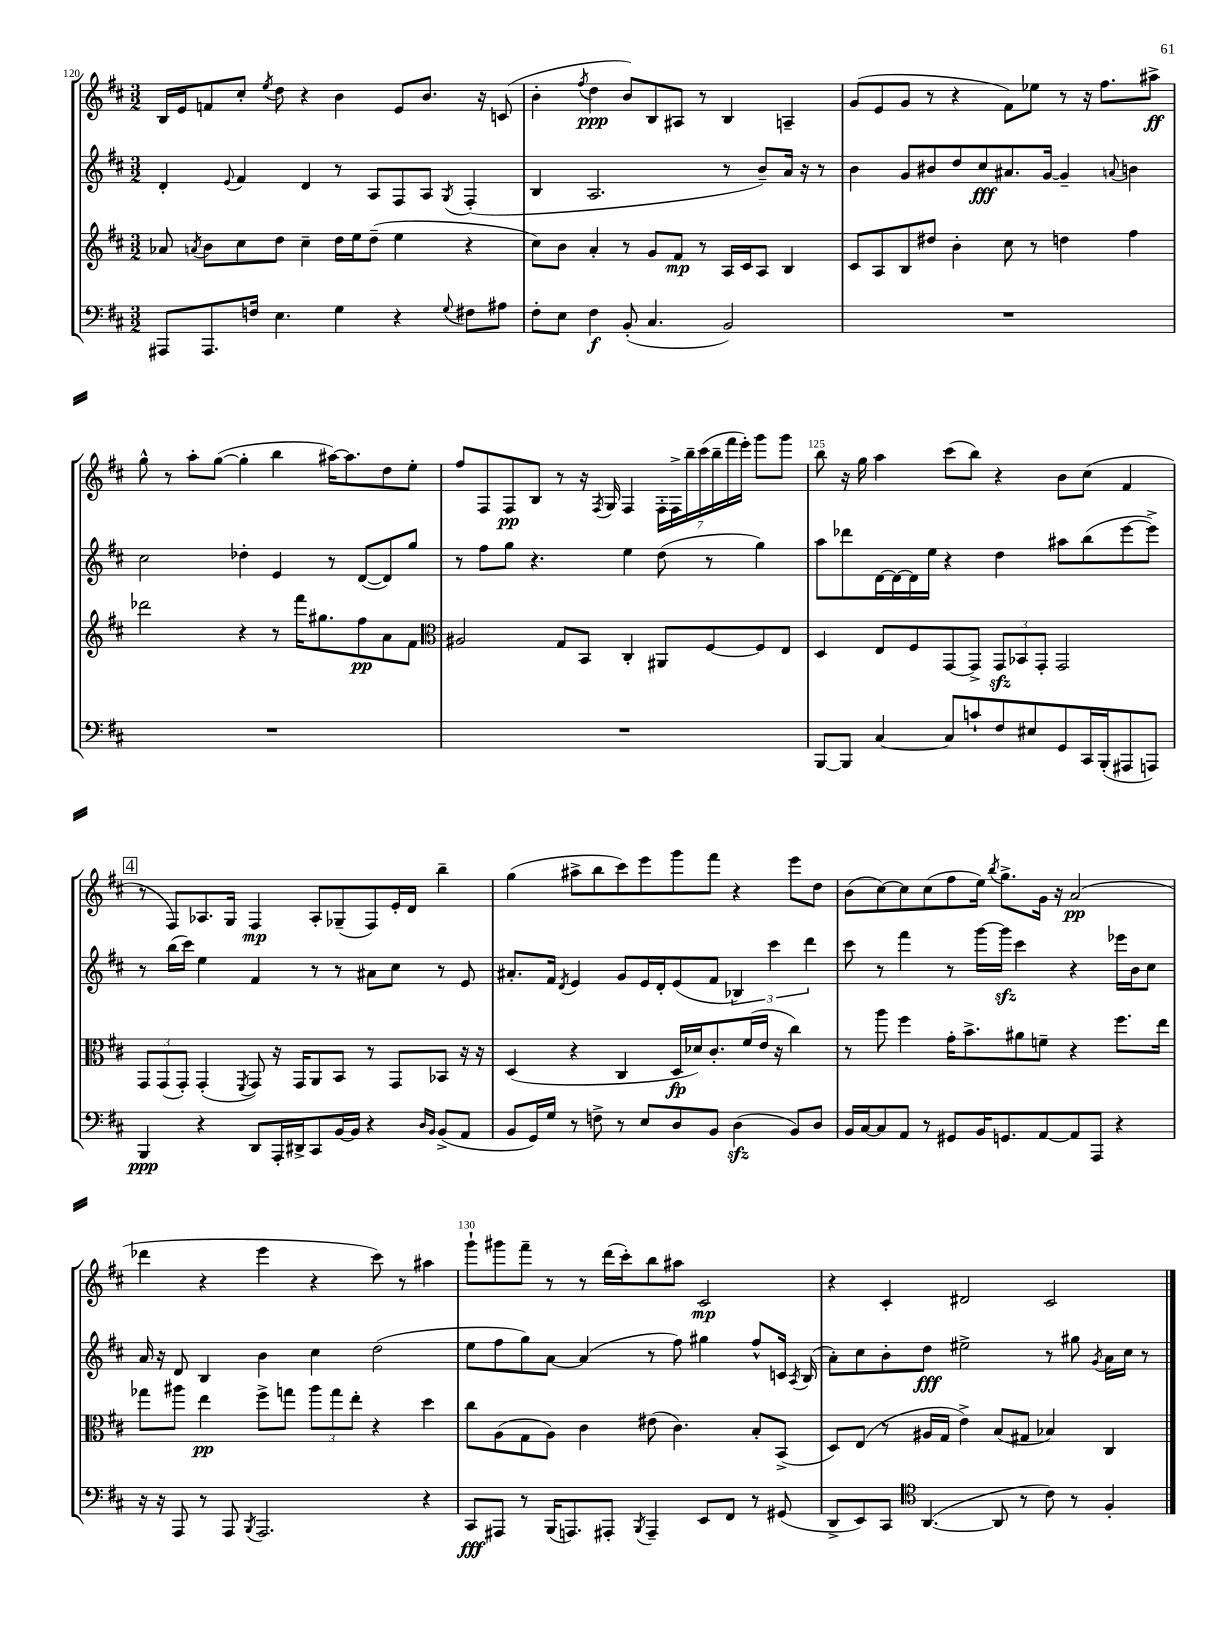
<<
\new StaffGroup <<
\new Staff = "s0" {
    \clef treble \key d \major \numericTimeSignature \time 3/2
    \autoBeamOff b16[ e'16 f'8 cis''8]-. \acciaccatura { e''8 } d''8 r4 b'4 e'8[ b'8.] r16 c'8( |
    b'4-. \acciaccatura { fis''8 } d''4\ppp b'8[) b8 ais8] r8 b4 a4-- |
    g'8[( e'8 g'8] r8 r4 fis'8[) ees''8] r8 r16 fis''8.[ ais''8]->\ff |
    g''8-^ r8 a''8[-. g''8]~( g''4-. b''4 ais''16[~) ais''8. d''8 e''8]-. |
    fis''8[ fis8 fis8\pp b8] r8 r16 \acciaccatura { fis8 } g16 fis4 \tuplet 7/4 { fis16[-. fis16-> b''16-- cis'''16( b''16-- fis'''16 e'''16]-.) } g'''8[ g'''8] |
    b''8 r16 g''16 a''4 cis'''8[( b''8]) r4 b'8[ cis''8]( fis'4 |
    \mark \markup { \box "4" } r8 fis8[) aes8. g16] fis4\mp aes8[-. ges8--( fis8) e'16-. d'16] b''4-- |
    g''4( ais''8[-> b''8 cis'''8) e'''8 g'''8 fis'''8] r4 e'''8[ d''8] |
    b'8[( cis''8~) cis''8 cis''8( fis''8 e''16]) \acciaccatura { b''8 } g''8.[-> g'16] r16 a'2\pp( |
    des'''4 r4 e'''4 r4 cis'''8) r8 ais''4 |
    g'''8[-! gis'''8 fis'''8]-- r8 r8 d'''16[( cis'''16-.) b''8 ais''8] cis'2\mp |
    r4 cis'4-. dis'2 cis'2 \bar "|." |
}
\new Staff = "s1" {
    \clef treble \key d \major \numericTimeSignature \time 3/2
    \autoBeamOff d'4-. \appoggiatura { e'8 } fis'4 d'4 r8 a8[ fis8 a8] \acciaccatura { g8 } fis4-.( |
    b4 a2. r8 b'8[--) a'16] r16 r8 |
    b'4 g'8[ bis'8 d''8 cis''8\fff ais'8. g'16]~ g'4-- \appoggiatura { a'8 } b'4 |
    cis''2 des''4-. e'4 r8 d'8[~( d'8) g''8] |
    r8 fis''8[ g''8] r4. e''4 d''8( r8 g''4) |
    a''8[ des'''8 d'16~ d'16~ d'16 e''16] r4 d''4 ais''8[ b''8( e'''8~ e'''8]->) |
    \mark \markup { \box "4" } r8 b''16[( cis'''16]) e''4 fis'4 r8 r8 ais'8[ cis''8] r8 e'8 |
    ais'8.[-. fis'16] \acciaccatura { d'8 } e'4 g'8[ e'16 d'16-. e'8( fis'8] \tuplet 3/2 { bes4) cis'''4 d'''4 } |
    cis'''8 r8 fis'''4 r8 g'''16[~ g'''16]\sfz cis'''4 r4 ees'''16[ b'16 cis''8] |
    a'16 r16 d'8 b4 b'4 cis''4 d''2( |
    e''8[ fis''8 g''8) a'8]~ a'4( r8 fis''8) gis''4 fis''8[-^ c'16] \acciaccatura { a8 } b16( |
    a'8[-.) cis''8 b'8-. d''8]\fff eis''2-> r8 gis''8 \acciaccatura { g'8 } a'16[ cis''16] r8 \bar "|." |
}
\new Staff = "s2" {
    \clef treble \key d \major \numericTimeSignature \time 3/2
    \autoBeamOff aes'8 \acciaccatura { a'8 } b'8[ cis''8 d''8] cis''4-- d''16[ e''16 d''8]--( e''4 r4 |
    cis''8[) b'8] a'4-. r8 g'8[ fis'8]\mp r8 a16[ cis'16 a8] b4 |
    cis'8[ a8 b8 dis''8] b'4-. cis''8 r8 d''4 fis''4 |
    des'''2 r4 r8 fis'''16[ gis''8. fis''8\pp a'8 fis'8] |
    \clef alto ais2 g8[ b,8] cis4-. ais,8[ fis8~ fis8 e8] |
    d4 e8[ fis8 g,8~ g,8]-> \tuplet 3/2 { g,8[\sfz bes,8 g,8]-. } g,2 |
    \mark \markup { \box "4" } \tuplet 3/2 { g,8[ g,8( g,8]-.) } g,4-.( \acciaccatura { fis,8 } g,8) r16 g,16[ a,8 b,8] r8 g,8[ bes,8] r16 r16 |
    d4( r4 cis4 d16[\fp des'16) cis'8.-. fis'16( e'16] r16 cis''4) |
    r8 a''8 fis''4 g'16[-. b'8.-> ais'8 f'8]-- r4 fis''8.[ e''16] |
    ges''8[ ais''8] e''4\pp fis''8[-> g''8] \tuplet 3/2 { ais''8[ g''8 e''8]-. } r4 d''4 |
    cis''8[ a8( g8 a8]) cis'4 eis'8( cis'4.) b8[-. b,8]->( |
    d8[) e8]( r8 ais16[ g16] e'4->) b8[( gis8] bes4) cis4 \bar "|." |
}
\new Staff = "s3" {
    \clef bass \key d \major \numericTimeSignature \time 3/2
    \autoBeamOff ais,,8[ ais,,8. f16] e4. g4 r4 \appoggiatura { g8 } fis8[ ais8] |
    fis8[-. e8] fis4\f b,8-.( cis4. b,2) |
    R1. |
    R1. |
    R1. |
    b,,8[~ b,,8] cis4~ cis8[ c'8-! fis8 eis8 g,8 cis,16 b,,16-.( ais,,8 a,,8]) |
    \mark \markup { \box "4" } b,,4\ppp r4 d,8[ a,,16-. dis,16-> cis,8 b,16~ b,16] r4 \grace { d16[ b,16] } b,8[->( a,8] |
    b,8[ g,16) g16] r8 f8-> r8 e8[ d8 b,8] d4\sfz( b,8[) d8] |
    b,16[ cis16~ cis8 a,8] r8 gis,8[ b,16 g,8. a,8~ a,8 a,,8] r4 |
    r16 r16 a,,8 r8 a,,8 \acciaccatura { b,,8 } a,,2. r4 |
    cis,8[\fff ais,,8] r8 b,,16[( a,,8.) ais,,8]-. \acciaccatura { b,,8 } ais,,4-- e,8[ fis,8] r8 gis,8( |
    d,8[-> e,8) cis,8] \clef tenor a,4.~( a,8 r8 cis'8) r8 fis4-. \bar "|." |
}
>>
>>
\layout { \context { \Score currentBarNumber = #120 \override BarNumber.break-visibility = ##(#f #t #t) barNumberVisibility = #(every-nth-bar-number-visible 5) } }
